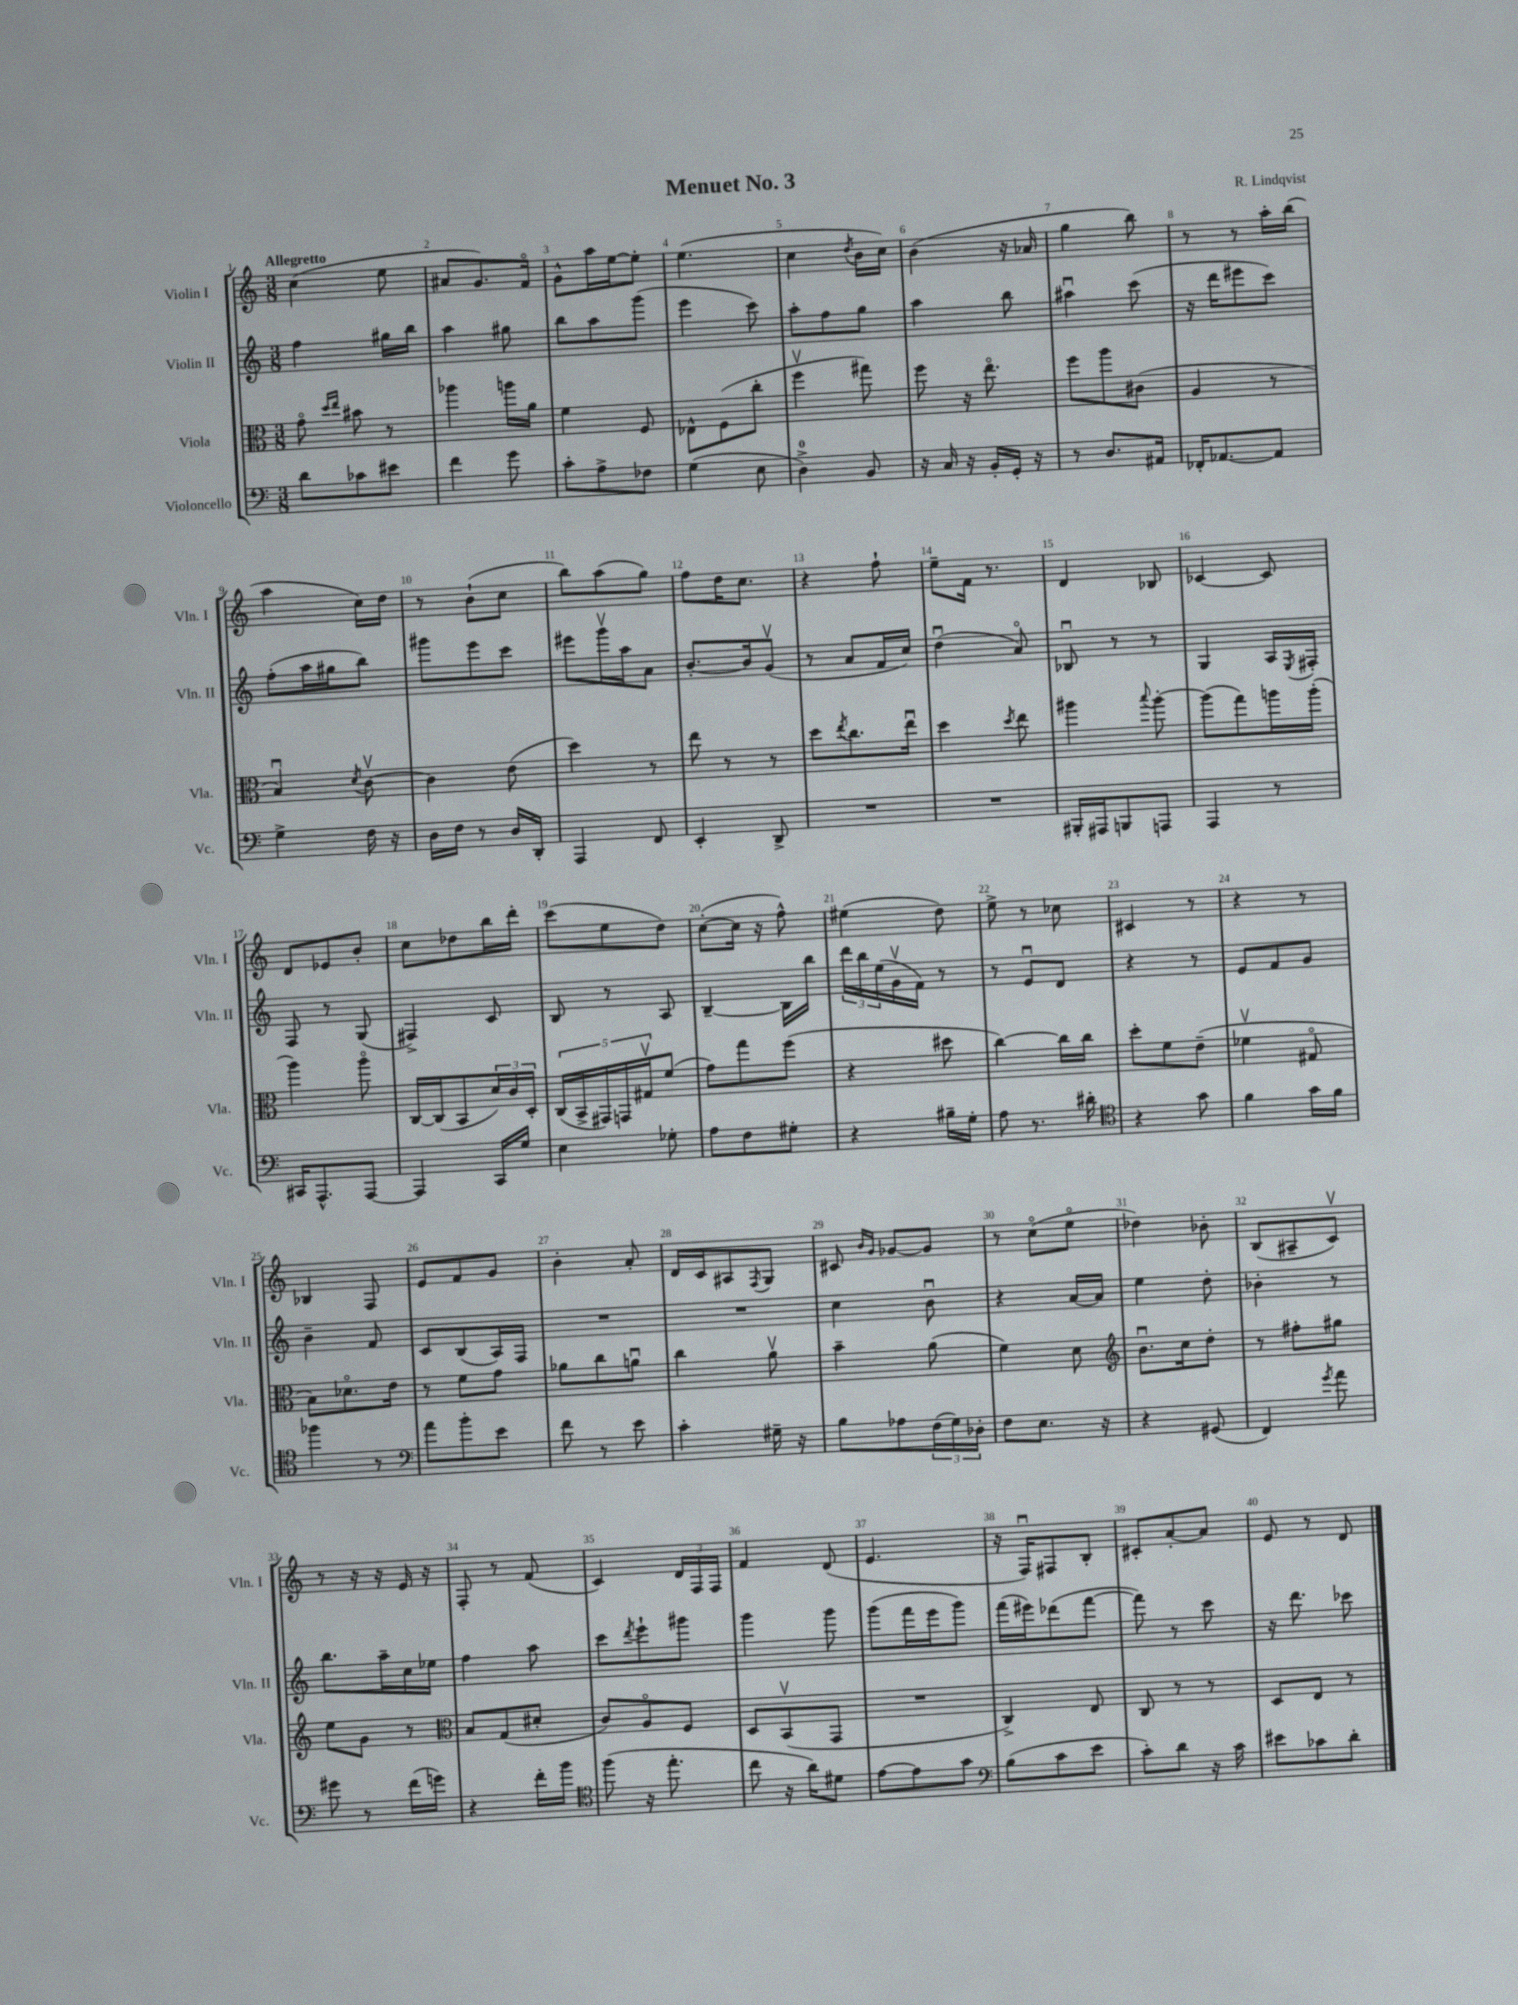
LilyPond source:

\header { title = "Menuet No. 3" composer = "R. Lindqvist" }
<<
\new StaffGroup <<
\new Staff = "s0" \with { instrumentName = "Violin I" shortInstrumentName = "Vln. I" } {
    \clef treble \key c \major \numericTimeSignature \time 3/8 \tempo "Allegretto"
    c''4( e''8 |
    ais'8 g'8.) f'16\flageolet |
    g'8-^ a''16 e''16~ e''8-. |
    e''4.( |
    c''4 \acciaccatura { d''8 } b'16 c''16) |
    b'4( r16 aes'16 |
    g''4 b''8) |
    r8 r8 a''16-. b''16( |
    a''4 c''16) d''16 |
    r8 b'8-!( c''8 |
    b''8) a''8( g''8) |
    f''8 d''16 c''8. |
    r4 f''8-! |
    e''8-- f'16 r8. |
    d'4 bes8 |
    ces'4~ ces'8 |
    d'8 ees'8 b'8-. |
    c''8 des''8 b''16 d'''16-. |
    c'''8( e''8 d''8) |
    c''8~-.( c''16 r16 f''8-^) |
    eis''4( d''8) |
    e''8-> r8 ces''8 |
    cis'4 r8 |
    r4 r8 |
    bes4 f8 |
    e'8 f'8 g'8 |
    b'4-. a'8-. |
    d'16 c'16 ais8 \acciaccatura { f8 } g8 |
    cis'8 \grace { b'16 g'16 } ges'8~ ges'8 |
    r8 c''8\flageolet( e''8\flageolet |
    des''4) bes'8-. |
    b8( ais8-- c'8\upbow) |
    r8 r16 r16 e'16 r16 |
    f8-. r8 f'8( |
    c'4) \tuplet 3/2 { d'16 f16 f16 } |
    f'4 d'8( |
    e'4. |
    r16 f16\downbow) fis8 b8-. |
    cis'8-. a'8~-. a'8 |
    e'8 r8 d'8 \bar "|." |
}
\new Staff = "s1" \with { instrumentName = "Violin II" shortInstrumentName = "Vln. II" } {
    \clef treble \key c \major \numericTimeSignature \time 3/8
    f''4 gis''16 b''16 |
    a''4 gis''8 |
    b''8 a''8 g'''8( |
    e'''4 c'''8) |
    a''8-. f''8 g''8 |
    a''4 b''8 |
    ais''4\downbow c'''8( |
    r16 d'''16 eis'''8 c'''8) |
    f''8-.( a''16 gis''16 b''8) |
    gis'''8 e'''8 c'''8 |
    eis'''8 g'''16\upbow a''16 a'8 |
    b'8.~-. b'16 g'8\upbow( |
    r8 a'8 f'16 c''16) |
    d''4\downbow( a'8\flageolet) |
    bes8\downbow r8 r8 |
    g4 a16 \acciaccatura { e8 } fis16-. |
    f8 r8 g8( |
    fis4->) c'8 |
    b8 r8 a8 |
    b4~-- b16 b''16 |
    \tuplet 3/2 { d'''16 b''16 e''16( } g'16\upbow f'16) r8 |
    r8 e'8\downbow d'8 |
    r4 r8 |
    e'8 f'8 g'8 |
    b'4-- f'8 |
    c'8 b8( a16) f16 |
    R4. |
    R4. |
    c''4 b'8\downbow |
    r4 a'16~ a'16 |
    e''4 d''8-. |
    bes'4-. r8 |
    b''8. a''16-- c''16 ees''16 |
    f''4 a''8 |
    c'''8 \acciaccatura { d'''8 } e'''8-! gis'''8 |
    g'''4 g'''8 |
    g'''8( f'''16 e'''16 g'''8) |
    f'''16( eis'''16) des'''8( f'''8~ |
    f'''8) r8 c'''8 |
    r16 d'''8. ces'''8 \bar "|." |
}
\new Staff = "s2" \with { instrumentName = "Viola" shortInstrumentName = "Vla." } {
    \clef alto \key c \major \numericTimeSignature \time 3/8
    g'8\flageolet \grace { d''16 e''16 } bis'8 r8 |
    aes''4 a''16 a'16 |
    f'4 f8 |
    ees8-^ f8( c''8-. |
    f''4\upbow gis''8) |
    f''8 r16 e''8.\flageolet |
    f''8 a''8 cis'8( |
    a4 r8 |
    b4\downbow) \acciaccatura { d'8 } c'8~\upbow |
    c'4 e'8( |
    d''4) r8 |
    e''8 r8 r8 |
    d''8 \acciaccatura { e''8 } c''8. e''16\downbow |
    d''4 \acciaccatura { d''8 } e''8 |
    ais''4 \appoggiatura { b''8 } ais''8~-. |
    ais''8( g''8) a''16 a''16-.( |
    a''4) a''8\flageolet |
    c16~ c16( b,8 \tuplet 3/2 { d'16) c'16 d16-. } |
    \tuplet 5/4 { c16( b,16-> gis,16) g,16 gis16\upbow } f'8( |
    g'8) g''8 f''8( |
    r4 dis''8 |
    c''4~) c''16 c''16 |
    d''8-. f'8 e'8--( |
    fes'4\upbow gis8\flageolet |
    b8) des'8.\flageolet e'16 |
    r8 f'8 g'8 |
    aes'8 c''8 a'8\downbow |
    c''4 a'8\upbow |
    b'4-- a'8( |
    f'4) d'8 |
    \clef treble b'8.\downbow c''16 d''8-. |
    r8 fis''8-. gis''8 |
    e''8 g'8 r8 |
    \clef alto b8 g8( dis'8-. |
    c'8) a8\flageolet f8 |
    d8 b,8\upbow( g,8 |
    R4. |
    c4->) e8 |
    c8 r8 r8 |
    d8 e8 r8 \bar "|." |
}
\new Staff = "s3" \with { instrumentName = "Violoncello" shortInstrumentName = "Vc." } {
    \clef bass \key c \major \numericTimeSignature \time 3/8
    d'8 ces'8 eis'8 |
    f'4 g'8 |
    c'8-. a8-> fes8 |
    g4( e8 |
    d4-0->) b,8 |
    r16 c16 r16 b,16-. g,16-. r16 |
    r8 d8. ais,16 |
    fes,16-. aes,8.~ aes,8 |
    g4-> f16 r16 |
    d16 f16 r8 d16 d,16-. |
    a,,4 f,8 |
    e,4-. d,8-> |
    R4. |
    R4. |
    bis,,16-. ais,,16 b,,8 a,,8 |
    a,,4 r8 |
    cis,16 a,,8.-^ a,,8~ |
    a,,4 c,16 g16 |
    e4 ges8-. |
    a8 f8 gis8-. |
    r4 bis16-- g16-. |
    a8 r8. dis'16-. |
    \clef tenor r4 g'8 |
    f'4 g'16 f'16 |
    fes''4 r8 |
    \clef bass a'8 b'8-. e'8 |
    f'8 r8 e'8 |
    c'4-. gis16-- r16 |
    b8 aes8 \tuplet 3/2 { f16( g16) des16-. } |
    f8 e8. r16 |
    r4 gis,8( |
    f,4) \acciaccatura { g'8 } a'8 |
    gis'8 r8 f'16( g'16) |
    r4 f'16-. b'16 |
    \clef tenor f''8( r16 e''8.-. |
    c''8 r16 a'16) dis'8 |
    e'8~ e'8 g'8 |
    \clef bass b8( c'8 e'8 |
    c'8-.) d'8 r16 c'16 |
    eis'8 ces'8 d'8-. \bar "|." |
}
>>
>>
\layout { \context { \Score \override BarNumber.break-visibility = ##(#f #t #t) barNumberVisibility = #all-bar-numbers-visible } }
